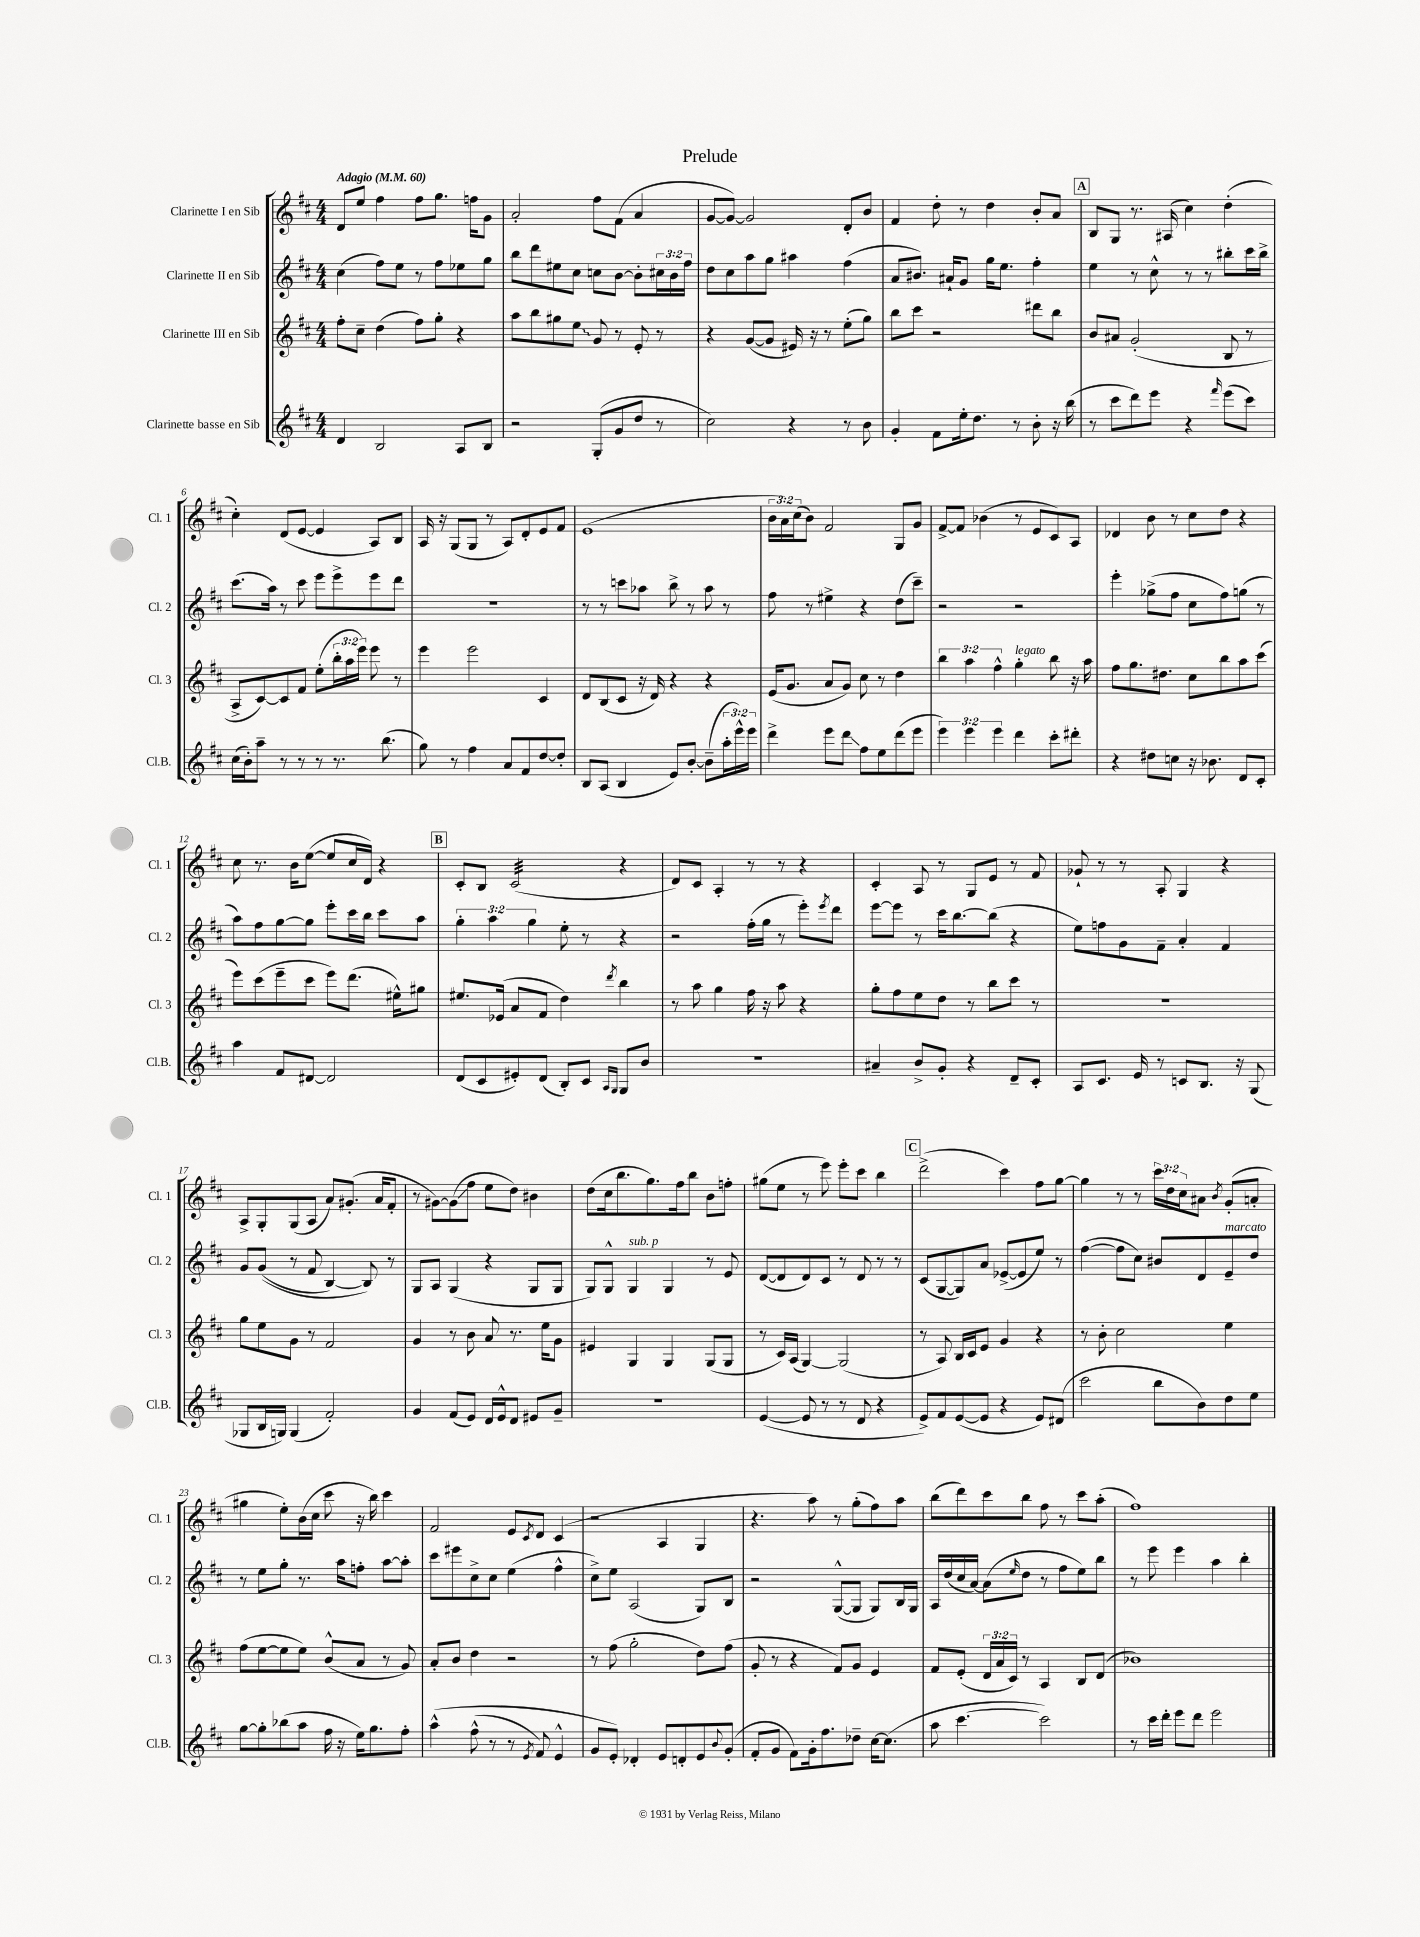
\header { title = "Prelude" }
<<
\new StaffGroup <<
\new Staff = "s0" \with { instrumentName = "Clarinette I en Sib" shortInstrumentName = "Cl. 1" } {
    \clef treble \key d \major \numericTimeSignature \time 4/4 \override Staff.TupletNumber.text = #tuplet-number::calc-fraction-text \tempo "Adagio" 4 = 60
    d'8 e''8 fis''4 fis''8 g''8. f''16 g'8 |
    a'2-. fis''8 fis'8( a'4 |
    g'8~ g'8~) g'2 d'8-. b'8 |
    fis'4 d''8-. r8 d''4 b'8-. a'8 |
    \mark \markup { \box "A" } b8 g8 r8. ais16( cis''4) d''4-.( |
    cis''4-.) d'8( e'8~ e'4 a8) b8 |
    a16 r16 g8( g8 r8 a8) d'8-. e'8 fis'8 |
    e'1( |
    \tuplet 3/2 { b'16 a'16) cis''16( } b'8) fis'2 g8 g'8 |
    fis'8~-> fis'8 bes'4( r8 e'8 cis'8) a8 |
    des'4 b'8 r8 cis''8 d''8 r4 |
    cis''8 r8. b'16 e''8~( e''8 cis''16 d'16) r4 |
    \mark \markup { \box "B" } cis'8-. b8 cis'2:32( r4 |
    d'8) cis'8 a4-. r8 r8 r4 |
    cis'4-. a8 r8 g8 e'8 r8 fis'8 |
    ges'8-! r8 r8 a8-. g4 r4 |
    a8-> g8-. g8( a8 a'8) gis'8.-.( a'16 fis'8-. |
    r8 gis'8~) gis'8\glissando( fis''8 e''8 d''8) bis'4 |
    d''8( cis''16 b''8. g''8.) fis''16 b''8 b'8 f''8-. |
    gis''8( e''8 r8 e'''8) e'''8-. cis'''8 b''4 |
    \mark \markup { \box "C" } d'''2->( cis'''4) fis''8 g''8~ |
    g''4 r8 r8 \tuplet 3/2 { cis'''16 d''16 cis''16 } ais'8 \acciaccatura { b'8 } g'8-.( a'8-. |
    gis''4 e''8-.) b'16( cis''16 cis'''8 r16 b''16) cis'''4 |
    fis'2 e'8 \acciaccatura { cis'8 } d'8 cis'4( |
    r2 a4 g4 |
    r4. a''8) r8 g''8-.( fis''8) a''8 |
    b''8( d'''8) cis'''8 b''8 fis''8 r8 cis'''8 a''8-.( |
    fis''1) \bar "|." |
}
\new Staff = "s1" \with { instrumentName = "Clarinette II en Sib" shortInstrumentName = "Cl. 2" } {
    \clef treble \key d \major \numericTimeSignature \time 4/4 \override Staff.TupletNumber.text = #tuplet-number::calc-fraction-text
    cis''4( fis''8) e''8 r8 fis''8 ees''8 g''8 |
    b''8 d'''8 eis''8 cis''8 c''8 b'8~ b'8-. \tuplet 3/2 { cis''16 b'16 fis''16 } |
    d''8 cis''8 a''8 g''8 ais''4 fis''4( |
    a'8 bis'8.) ais'16-! g'8 g''16 e''8. fis''4-. |
    \mark \markup { \box "A" } e''4 r8 cis''8-^ r8 r8 bis''8-. cis'''16 bis''16-> |
    cis'''8.( a''16) r8 cis'''8 e'''8 e'''8-> e'''8 d'''8 |
    R1 |
    r8 r8 c'''8 aes''8 b''8-> r8 aes''8 r8 |
    fis''8 r8 eis''4-> r4 d''8( cis'''8--) |
    r2 r2 |
    e'''4-. ges''8->( fis''8 cis''8 fis''8) g''8( r8 |
    a''8) fis''8 g''8~ g''8 e'''8-. cis'''16 b''16 cis'''8 a''8 |
    \mark \markup { \box "B" } \tuplet 3/2 { g''4-. a''4 g''4 } e''8-. r8 r4 |
    r2 fis''16-.( g''16 r8 e'''8-.) \acciaccatura { e'''8 } d'''8 |
    e'''8~ e'''8 r8 cis'''16 b''8.~ b''8( r4 |
    e''8) f''8 g'8 fis'8-- a'4-. fis'4 |
    g'8 g'8(\( r8 fis'8 b4~) b8\) r8 |
    g8 a8 g4( r4 g8 g8 |
    g8) g8-^ g4^\markup { \italic "sub. p" } g4 r8 e'8 |
    d'8~( d'8 d'8) cis'8 r8 d'8 r8 r8 |
    \mark \markup { \box "C" } cis'8( g8~ g8) a'8 ees'8~->( ees'8 e''8) r8 |
    fis''4~( fis''8 cis''8) bis'8 d'8 e'8--^\markup { \italic "marcato" } d''8 |
    r8 e''8 g''8-. r8. a''16 f''8-. a''8~ a''8-. |
    cis'''8 eis'''8 cis''8-> cis''8 e''4( fis''4-^ |
    cis''8->) e''8 a2( g8) b8 |
    r2 g8~-^( g8 g8) b16 g16 |
    a16 d''16( cis''16 a'16~) a'8( \grace { e''16 } d''8 r8 fis''8 e''8) b''8 |
    r8 e'''8 e'''4 a''4 b''4-. \bar "|." |
}
\new Staff = "s2" \with { instrumentName = "Clarinette III en Sib" shortInstrumentName = "Cl. 3" } {
    \clef treble \key d \major \numericTimeSignature \time 4/4 \override Staff.TupletNumber.text = #tuplet-number::calc-fraction-text
    fis''8-. cis''8-- d''4( fis''8) g''8-. r4 |
    a''8 b''8 gis''8 \once \override Glissando.style = #'zigzag e''8\glissando g'8 r8 e'8-. r8 |
    r4 g'8~( g'8 eis'16) r16 r8 e''8-.( g''8) |
    b''8 cis'''8 r2 dis'''8 b''8 |
    \mark \markup { \box "A" } b'8 ais'8 g'2-.( b8 r8 |
    a8-> cis'8~) cis'8 fis'8 e''8-.( \tuplet 3/2 { b''16-. a''16 e'''16) } e'''8 r8 |
    e'''4 e'''2 cis'4 |
    d'8 b8( cis'8 r16 d'16) r4 r4 |
    e'16( g'8. a'8 g'8) cis''8 r8 d''4 |
    \tuplet 3/2 { b''4 a''4 fis''4-^ } g''4-.^\markup { \italic "legato" } b''8 r16 a''16 |
    fis''8 g''8. dis''8. cis''8 b''8 a''8 cis'''8( |
    e'''8) cis'''8( e'''8-- cis'''8 e'''8) d'''8.( eis''16-^) gis''8 |
    \mark \markup { \box "B" } eis''8. ees'16( a'8 fis'8 d''4) \acciaccatura { d'''8 } b''4 |
    r8 a''8 g''4 fis''16 r16 a''8 r4 |
    g''8-. fis''8 e''8 d''8 r8 b''8 cis'''8 r8 |
    R1 |
    g''8 e''8 g'8 r8 fis'2 |
    g'4 r8 b'8 a'8 r8. e''16 g'8 |
    eis'4 g4 g4 g8( g8 |
    r8 cis'16) a16( g4~) g2( |
    \mark \markup { \box "C" } r8 a8) b16 cis'16 e'8 g'4 r4 |
    r8 b'8-. cis''2 e''4 |
    fis''8( e''8~ e''8 e''8) b'8-^( a'8 r8 g'8) |
    a'8-. b'8 d''4 r2 |
    r8 fis''8( g''2-. d''8) fis''8( |
    g'8-. r8 r4 fis'8) g'8 e'4 |
    fis'8 e'8-.( \tuplet 3/2 { d'16 a'16 cis'16) } r8 a4 b8 d'8( |
    bes'1) \bar "|." |
}
\new Staff = "s3" \with { instrumentName = "Clarinette basse en Sib" shortInstrumentName = "Cl.B." } {
    \clef treble \key d \major \numericTimeSignature \time 4/4 \override Staff.TupletNumber.text = #tuplet-number::calc-fraction-text
    d'4 b2 a8 b8 |
    r2 g8-.( g'8 d''8 r8 |
    cis''2) r4 r8 b'8 |
    g'4-. fis'8 e''16-. d''8. r8 b'8-. r16 b''16( |
    \mark \markup { \box "A" } r8 cis'''8 d'''8) e'''8 r4 \grace { fis'''16 } e'''8( cis'''8) |
    cis''16( b'16-.) a''8-- r8 r8 r8 r8. b''8.( |
    g''8) r8 fis''4 a'8 fis'8 d''8~ d''8-. |
    b8 a8( b4 e'8) b'8~-. b'8--( \tuplet 3/2 { a''16-. e'''16-^) e'''16 } |
    d'''4-> e'''8 d'''8\glissando fis''8 e''8 d'''8( e'''8 |
    \tuplet 3/2 { e'''4) e'''4 e'''4 } d'''4 cis'''8-. dis'''8-. |
    r4 dis''8 c''8 r16 bes'8. d'8 cis'8-. |
    a''4 fis'8 dis'8~ dis'2 |
    \mark \markup { \box "B" } d'8( cis'8 eis'8-.) d'8( b8-.) cis'8 \grace { a16 g16 } g8 b'8 |
    R1 |
    ais'4-- b'8-> g'8-. r4 d'8-- cis'8-. |
    a8 cis'8. e'16 r8 c'8 b8. r16 g8( |
    ges8 b16 g16) g4( fis'2-.) |
    g'4 fis'8( e'8) d'16 e'16-^ d'8 eis'8 g'8-- |
    R1 |
    e'4~( e'8 r8 r8 d'8 r4 |
    \mark \markup { \box "C" } e'8->) fis'8 e'8~( e'8 r4 e'8) dis'8( |
    cis'''2 b''8 b'8) d''8 e''8 |
    g''8~ g''8-. bes''8( a''8 fis''16 r16 e''16) g''8. fis''8-. |
    a''4-^\( fis''8-^( r8 r8 \acciaccatura { e'8 } fis'8) e'4-^ |
    g'8 e'8-.\) des'4-. e'8 d'8-. e'8 \appoggiatura { b'8 } g'8-.( |
    fis'8-. g'8 fis'8) g'16-. fis''8. des''8-- cis''16~ cis''8.( |
    a''8 cis'''4.~ cis'''2) |
    r8 cis'''16 d'''16-. e'''8 d'''8 e'''2 \bar "|." |
}
>>
>>
